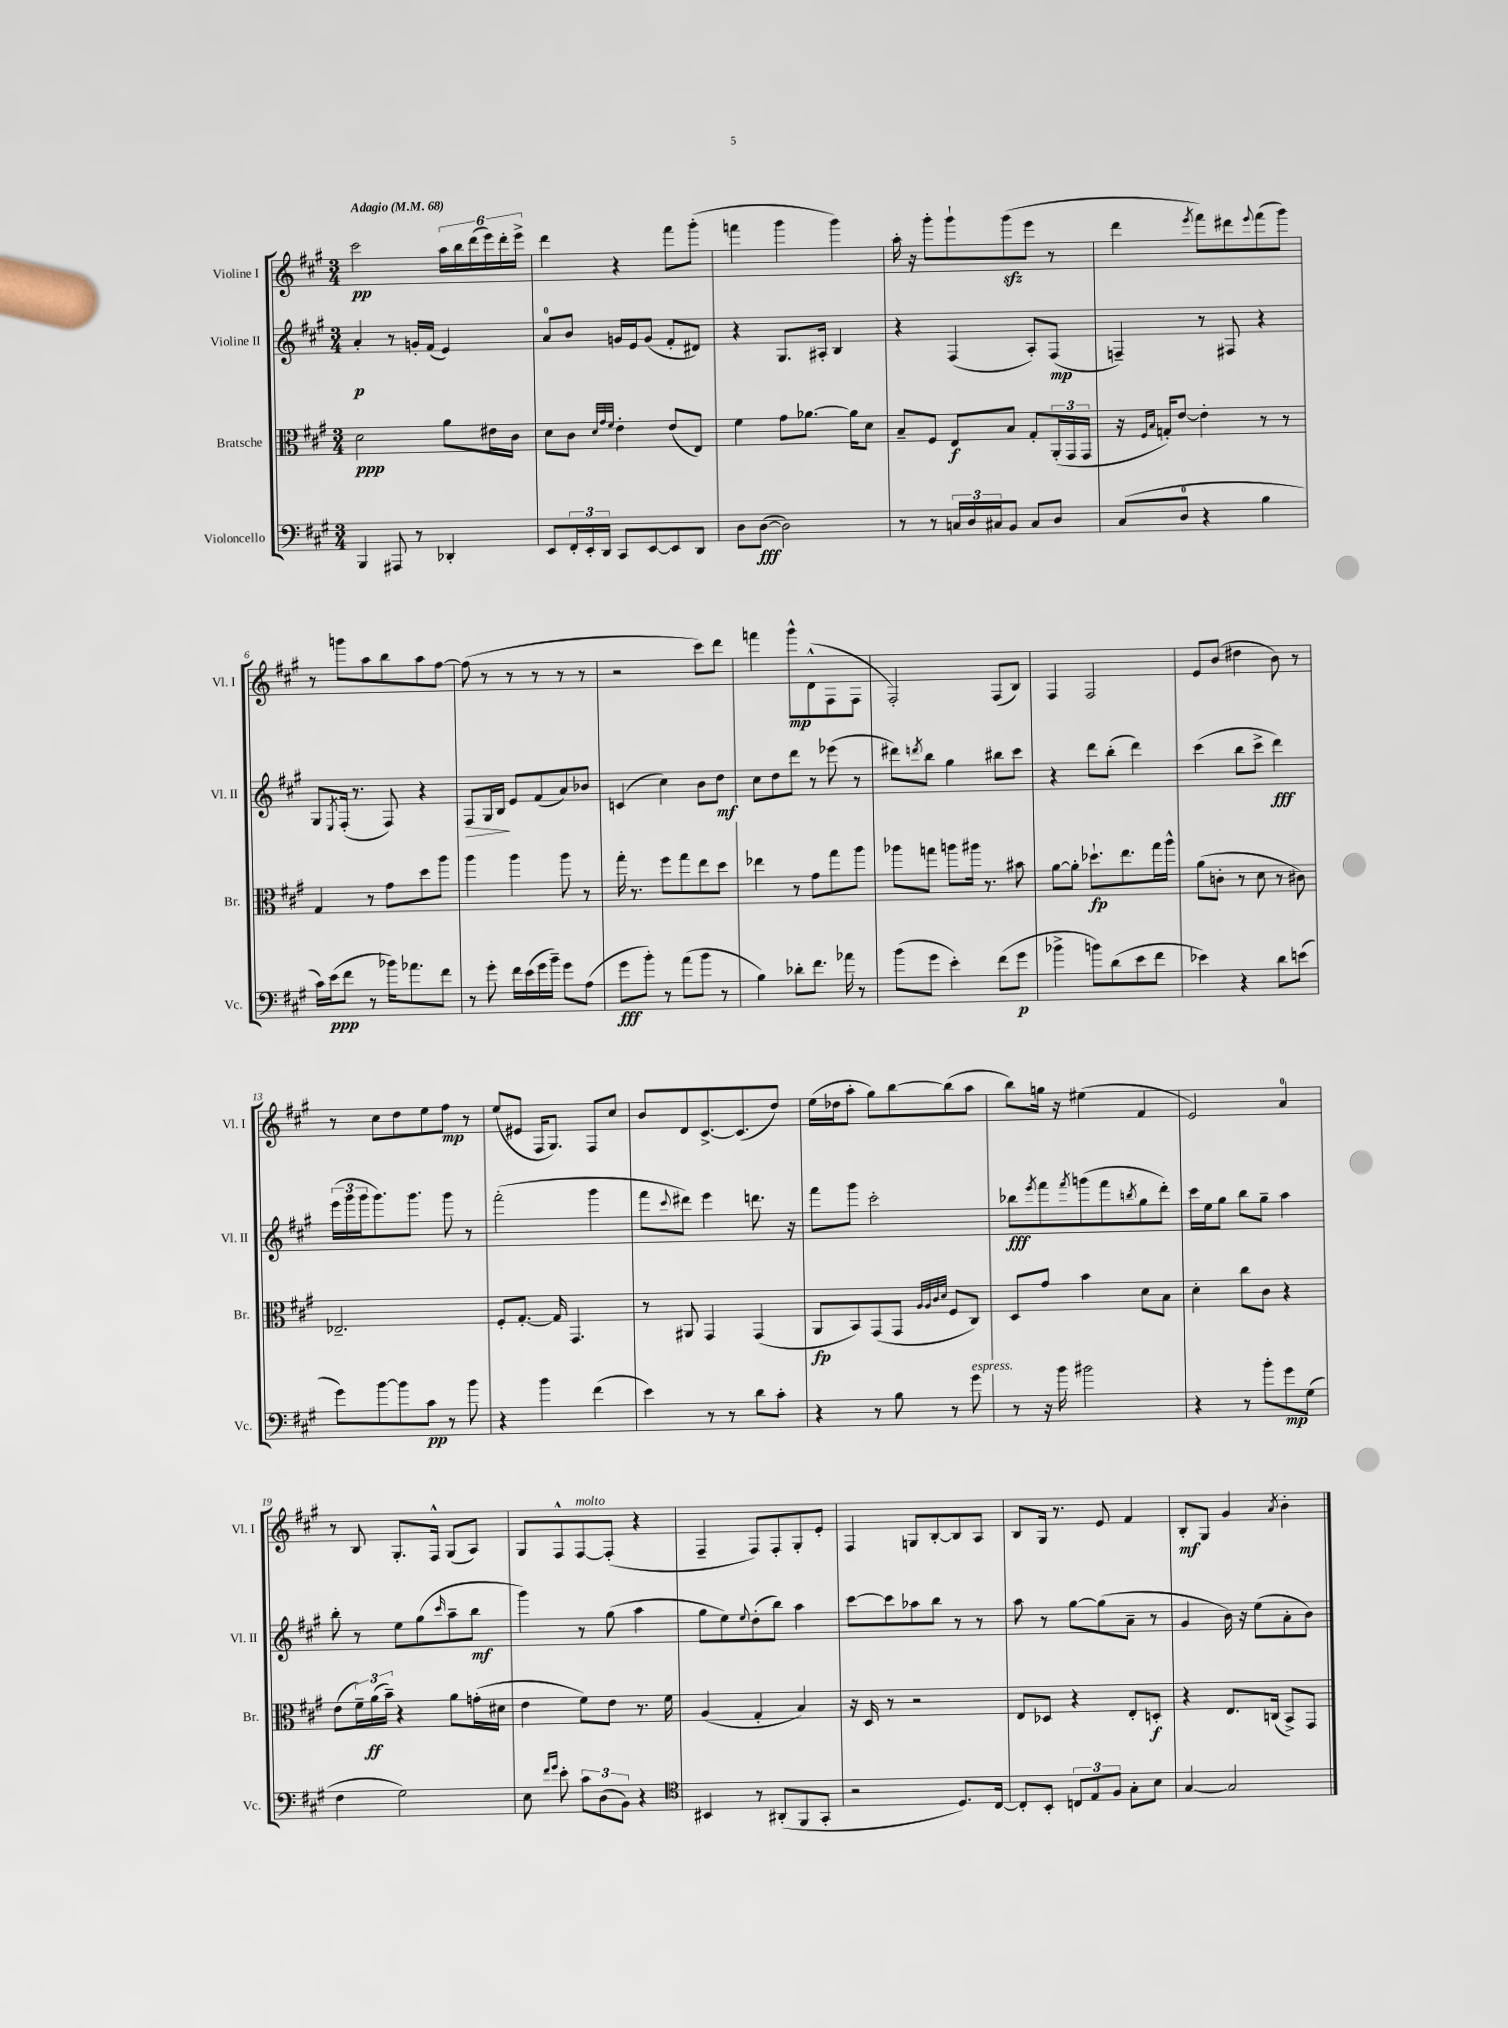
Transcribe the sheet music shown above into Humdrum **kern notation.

**kern	**dynam	**kern	**dynam	**kern	**dynam	**kern	**dynam
*part4	*part4	*part3	*part3	*part2	*part2	*part1	*part1
*staff4	*staff4	*staff3	*staff3	*staff2	*staff2	*staff1	*staff1
*I"Violoncello	*	*I"Bratsche	*	*I"Violine II	*	*I"Violine I	*
*I'Vc.	*	*I'Br.	*	*I'Vl. II	*	*I'Vl. I	*
*clefF4	*	*clefC3	*	*clefG2	*	*clefG2	*
*k[f#c#g#]	*	*k[f#c#g#]	*	*k[f#c#g#]	*	*k[f#c#g#]	*
*M3/4	*	*M3/4	*	*M3/4	*	*M3/4	*
*MM68	*	*MM68	*	*MM68	*	*MM68	*
=1	=1	=1	=1	=1	=1	=1	=1
!	!	!	!	!	!	!LO:TX:a:B:t=Adagio	!
4BBB/	.	2d\	ppp	4a'/	p	2ccc#\	pp
8AAA#X/	.	.	.	8r	.	.	.
8r	.	.	.	16gn'/LL	.	.	.
.	.	.	.	(16f#/JJ	.	.	.
4DD-X'/	.	8a\L	.	4e/)	.	24aa\LL	.
.	.	.	.	.	.	24bb\	.
.	.	.	.	.	.	(24ddd\	.
.	.	16e#X\L	.	.	.	24eee\)	.
.	.	.	.	.	.	24ddd'\	.
.	.	16c#\JJ	.	.	.	.	.
.	.	.	.	.	.	24eee^\JJ	.
=2	=2	=2	=2	=2	=2	=2	=2
8EE/L	.	8d\L	.	8a/L	.	4ddd\	.
24FF#'/L	.	8c#\J	.	8b/J	.	.	.
24EE'/	.	.	.	.	.	.	.
24DD/JJ	.	.	.	.	.	.	.
.	.	32qqd/LLL	.	.	.	.	.
.	.	32qqg#/	.	.	.	.	.
.	.	32qqf#/JJJ	.	.	.	.	.
8CC#/L	.	4e'\	.	16gn/LL	.	4r	.
.	.	.	.	16e/J	.	.	.
[8EE/	.	.	.	(8g/J	.	.	.
8EE/]	.	(8e/L	.	8f#'/L	.	8fff#\L	.
8DD/J	.	8E/J)	.	8d#X/J)	.	(8ggg#'\J	.
=3	=3	=3	=3	=3	=3	=3	=3
8D\L	.	4f#\	.	4r	.	4fffn\	.
([8D\J	fff	.	.	.	.	.	.
2D\])	.	8g#\L	.	8.G#/L	.	4ggg#\	.
.	.	[8.a-X\J	.	.	.	.	.
.	.	.	.	16A#X'/Jk	.	.	.
.	.	.	.	4B/	.	4ggg#\)	.
.	.	16a-\KL]	.	.	.	.	.
.	.	8d\J	.	.	.	.	.
=4	=4	=4	=4	=4	=4	=4	=4
8r	.	8B~/L	.	4r	.	16aa'\	.
.	.	.	.	.	.	16r	.
8r	.	8F#/J	.	.	.	8ggg#'\L	.
24Cn/LL	.	8E/L	f	(4F#/	.	8ggg#`\	.
24D/	.	.	.	.	.	.	.
24C#X/J	.	.	.	.	.	.	.
8BB/J	.	8B/J	.	.	.	(8ggg#zz\	.
8C#/L	.	8G#'/L	.	8A'/L)	.	8eee\J	.
8D/J	.	(24AA'/L	.	(8F#/J	mp	8r	.
.	.	24GG#/	.	.	.	.	.
.	.	24GG#/JJ	.	.	.	.	.
=5	=5	=5	=5	=5	=5	=5	=5
(8C#/L	.	16r	.	4Fn~/)	.	4ddd\	.
.	.	16qqF#/LL	.	.	.	.	.
.	.	16qqB/JJ	.	.	.	.	.
.	.	16Gn'/KL)	.	.	.	.	.
8D/J	.	[8e/J	.	.	.	.	.
.	.	.	.	.	.	8qeee/	.
4r	.	4e'\]	.	8r	.	8fff#\L)	.
.	.	.	.	8F#X/	.	8ddd#X\	.
.	.	.	.	.	.	8qqeee/	.
4B\	.	8r	.	4r	.	(8fff#\	.
.	.	8r	.	.	.	8ggg#\J)	.
!!LO:LB:g=z
=6	=6	=6	=6	=6	=6	=6	=6
16c#\LL)	.	4G#/	.	8G#/L	.	8r	.
(16e\J	ppp	.	.	.	.	.	.
.	.	.	.	8qE/	.	.	.
8f#\J	.	.	.	(16F#'/Jk	.	8gggn\L	.
.	.	.	.	8.r	.	.	.
8r	.	8r	.	.	.	8aa\	.
16b-X\KL)	.	8g#\L	.	8F#/)	.	8bb\	.
8.a-X\	.	.	.	.	.	.	.
.	.	8dd\	.	4r	.	8aa\	.
8f#\J	.	8aa\J	.	.	.	[8ff#\J	.
=7	=7	=7	=7	=7	=7	=7	=7
!	!	!	!	!	!LO:HP:b	!	!
8r	.	4aa\	.	8F#/L	>	(8ff#\]	.
8g#'\	.	.	.	16G#/L	.	8r	.
.	.	.	.	16B/JJ	.	.	.
16f#\LL	.	4aa\	.	8e/L	]	8r	.
(16e\	.	.	.	.	.	.	.
16g#\	.	.	.	(8f#/	.	8r	.
16b~\JJ)	.	.	.	.	.	.	.
8g#\L	.	8aa\	.	8a/)	.	8r	.
(8A\J	.	8r	.	8b-X/J	.	8r	.
=8	=8	=8	=8	=8	=8	=8	=8
8g#\L	fff	16gg#'\	.	(4cn/	.	2r	.
.	.	8.r	.	.	.	.	.
8b'\J)	.	.	.	.	.	.	.
8r	.	8ff#\L	.	4cc#\)	.	.	.
(8a\L	.	8gg#\	.	.	.	.	.
8b\J	.	8ee\	.	8b\L	.	8ccc#\L)	.
8r	.	8dd\J	.	8dd\J	mf	8ddd\J	.
=9	=9	=9	=9	=9	=9	=9	=9
4B\)	.	4ee-X\	.	8cc#\L	.	4fffn\	.
.	.	.	.	8dd\	.	.	.
8d-X'\L	.	8r	.	8ddd\J	.	8ggg#^^\L	mp
8.f#\J	.	8g#\L	.	8r	.	(8d^^\	.
.	.	8gg#\	.	(8eee-X\	.	8F#\	.
16a-X\	.	.	.	.	.	.	.
8r	.	8aa\J	.	8r	.	8F#\J	.
=10	=10	=10	=10	=10	=10	=10	=10
(8b\L	.	8aa-X\L	.	8ddd#X\L)	.	2F#'/)	.
.	.	.	.	8qdddn/	.	.	.
8g#\J	.	8ggn\J	.	8bb\J	.	.	.
4e'\)	.	8aan\L	.	4gg#\	.	.	.
.	.	16aa#X\Jk	.	.	.	.	.
.	.	8.r	.	.	.	.	.
(8f#\L	.	.	.	8bb#X\L	.	(8F#/L	.
8g#\J	p	8b#X\	.	8ccc#\J	.	8B/J)	.
=11	=11	=11	=11	=11	=11	=11	=11
4b-X^\	.	[8a\L	.	4r	.	4F#/	.
.	.	8a'\J]	.	.	.	.	.
8bn\L)	.	8.dd-X`\L	fp	8ddd\L	.	2F#/	.
(8d\	.	.	.	(8bb'\J	.	.	.
.	.	8.ee\	.	.	.	.	.
8e\	.	.	.	4ddd\)	.	.	.
8f#\J	.	16gg#\L	.	.	.	.	.
.	.	16aa^^\JJ	.	.	.	.	.
=12	=12	=12	=12	=12	=12	=12	=12
4e-X\)	.	(8a\L	.	(4ccc#\	.	8e/L	.
.	.	8cn'\J	.	.	.	(8b/J	.
4r	.	8r	.	8bb\L	.	4dd#X\	.
.	.	8d\	.	8ccc#^\J	.	.	.
8d\L	.	8r	.	4ddd\)	fff	8b\)	.
(8en\J	.	8c#X\)	.	.	.	8r	.
!!LO:LB:g=z
=13	=13	=13	=13	=13	=13	=13	=13
8g#\L)	.	2.E-X~/	.	(24eee\LL	.	8r	.
.	.	.	.	24ggg#\	.	.	.
.	.	.	.	24ggg#\J	.	.	.
[8b\	.	.	.	8.ggg#\)	.	8cc#\L	.
8b\]	.	.	.	.	.	8dd\	.
.	.	.	.	8.ggg#\J	.	.	.
8c#\J	pp	.	.	.	.	8ee\	.
8r	.	.	.	8ggg#\	.	8ff#\J	mp
8b\	.	.	.	8r	.	8r	.
=14	=14	=14	=14	=14	=14	=14	=14
4r	.	8F#'/L	.	(2fff#'\	.	(8ee/L	.
.	.	[8.G#'/J	.	.	.	8e#X/J	.
4b\	.	.	.	.	.	16F#/KL	.
.	.	16G#/]	.	.	.	8.G#/J)	.
.	.	4.GG#/	.	.	.	.	.
(4f#\	.	.	.	4ggg#\	.	8F#/L	.
.	.	.	.	.	.	8cc#/J	.
=15	=15	=15	=15	=15	=15	=15	=15
4e\)	.	8r	.	8fff#\L	.	8b/L	.
.	.	.	.	8qqccc#/	.	.	.
.	.	8AA#X/	.	8ddd#X\J)	.	8d/	.
8r	.	4GG#/	.	4eee\	.	[8.c#^/	.
8r	.	.	.	.	.	.	.
.	.	.	.	.	.	(8.c#/]	.
8d\L	.	(4GG#/	.	8.dddn\	.	.	.
8c#'\J	.	.	.	.	.	8dd/J)	.
.	.	.	.	16r	.	.	.
=16	=16	=16	=16	=16	=16	=16	=16
4r	.	8AA/L	fp	8fff#\L	.	(16ee\LL	.
.	.	.	.	.	.	16dd-X\J	.
.	.	8BB/)	.	8ggg#\J	.	8aa'\J	.
8r	.	(8GG#/	.	2ccc#'\	.	8gg#\L)	.
8B\	.	8GG#/J	.	.	.	[8bb\	.
.	.	32qqA/LLL	.	.	.	.	.
.	.	32qqA/	.	.	.	.	.
.	.	32qqc#/	.	.	.	.	.
.	.	32qqd/JJJ	.	.	.	.	.
8r	.	8F#/L	.	.	.	(8bb\]	.
!LO:TX:a:i:t=espress.	!	!	!	!	!	!	!
8g#\	.	8C#/J)	.	.	.	8aa\J	.
=17	=17	=17	=17	=17	=17	=17	=17
8r	.	8D/L	.	8bb-X\L	fff	8bb\L)	.
.	.	.	.	8qeee/	.	.	.
16r	.	8g#/J	.	8fff#\	.	16ggn\Jk	.
16b\	.	.	.	.	.	16r	.
.	.	.	.	8qfff#/	.	.	.
2b#X\	.	4b\	.	(8gggn\	.	(4ee#X\	.
.	.	.	.	8fff#\	.	.	.
.	.	.	.	8qbbn/	.	.	.
.	.	8d\L	.	8gg#\	.	4f#/	.
.	.	8B\J	.	8ddd'\J)	.	.	.
=18	=18	=18	=18	=18	=18	=18	=18
4r	.	4d'\	.	16ccc#\LL	.	2e/)	.
.	.	.	.	16ee\J	.	.	.
.	.	.	.	8gg#\J	.	.	.
8r	.	8cc#\L	.	8bb\L	.	.	.
8b'\L	.	8c#\J	.	8gg#~\J	.	.	.
8g#\	mp	4r	.	4aa\	.	4a/	.
(8G#\J	.	.	.	.	.	.	.
!!LO:LB:g=z
=19	=19	=19	=19	=19	=19	=19	=19
4F#\	.	(8e\L	.	8bb'\	.	8r	.
.	.	24f#~\L)	.	8r	.	8B/	.
.	.	(24a\	ff	.	.	.	.
.	.	24b~\JJ)	.	.	.	.	.
2G#\)	.	4r	.	8ee\L	.	8.G#'/L	.
.	.	.	.	(8gg#\	.	.	.
.	.	.	.	.	.	16F#^^/Jk	.
.	.	.	.	16qqccc#/	.	.	.
.	.	8a\L	.	8aa~\	.	(8G#/L	.
.	.	(16gn'\L	.	8bb\J	mf	8A/J)	.
.	.	16d#X\JJ	.	.	.	.	.
=20	=20	=20	=20	=20	=20	=20	=20
8E\	.	4e\	.	4ggg#\)	.	8G#/L	.
16qqf#/LL	.	.	.	.	.	.	.
16qqg#/JJ	.	.	.	.	.	.	.
8e'\	.	.	.	.	.	8F#^^/	.
!	!	!	!	!	!	!LO:TX:a:i:t=molto	!
12c#\L	.	8f#\L)	.	8r	.	[8F#/	.
(12D\	.	.	.	.	.	.	.
.	.	8e\J	.	(8gg#\	.	(8F#'/J]	.
12BB\J)	.	.	.	.	.	.	.
4r	.	8.r	.	4aa\	.	4r	.
.	.	16f#\	.	.	.	.	.
=21	=21	=21	=21	=21	=21	=21	=21
*clefC4	*	*	*	*	*	*	*
4BB#X/	.	(4A/	.	8gg#\L	.	4F#~/	.
.	.	.	.	8ee\)	.	.	.
.	.	.	.	8qqee/	.	.	.
8r	.	4G#'/	.	(8dd'\	.	8F#/L)	.
(8AA#X'/L	.	.	.	8bb\J)	.	8F#'/	.
8FF#/	.	4B/)	.	4aa\	.	8G#'/	.
8GG#'/J	.	.	.	.	.	8e'/J	.
=22	=22	=22	=22	=22	=22	=22	=22
2r	.	16r	.	[8ccc#\L	.	4F#/	.
.	.	16D/	.	.	.	.	.
.	.	8r	.	8ccc#\]	.	.	.
.	.	2r	.	8aa-X\	.	8Gn/L	.
.	.	.	.	8bb\J	.	[8B'/	.
8.D/L)	.	.	.	8r	.	8B/]	.
.	.	.	.	8r	.	8A/J	.
[16C#/Jk	.	.	.	.	.	.	.
=23	=23	=23	=23	=23	=23	=23	=23
8C#'/L]	.	8E/L	.	8aa\	.	8B/L	.
8BB'/J	.	8D-X/J	.	8r	.	16G#/Jk	.
.	.	.	.	.	.	8.r	.
12Cn/L	.	4r	.	[8gg#\L	.	.	.
12E/	.	.	.	.	.	.	.
.	.	.	.	(8gg#\]	.	8e/	.
12F#/J	.	.	.	.	.	.	.
8G#'\L	.	8E'/L	.	8a~\J	.	4f#/	.
8B\J	.	8Dn'/J	f	8r	.	.	.
=24	=24	=24	=24	=24	=24	=24	=24
[4G#/	.	4r	.	4g#/	.	8B'/L	mf
.	.	.	.	.	.	8G#/J	.
2G#/]	.	8.E/L	.	16b\)	.	4g#/	.
.	.	.	.	16r	.	.	.
.	.	.	.	(8ee\L	.	.	.
.	.	(16Cn/Jk	.	.	.	.	.
.	.	.	.	.	.	8qa/	.
.	.	8BB^/L)	.	8a'\	.	4b'\	.
.	.	8GG#/J	.	8b\J)	.	.	.
==	==	==	==	==	==	==	==
*-	*-	*-	*-	*-	*-	*-	*-
